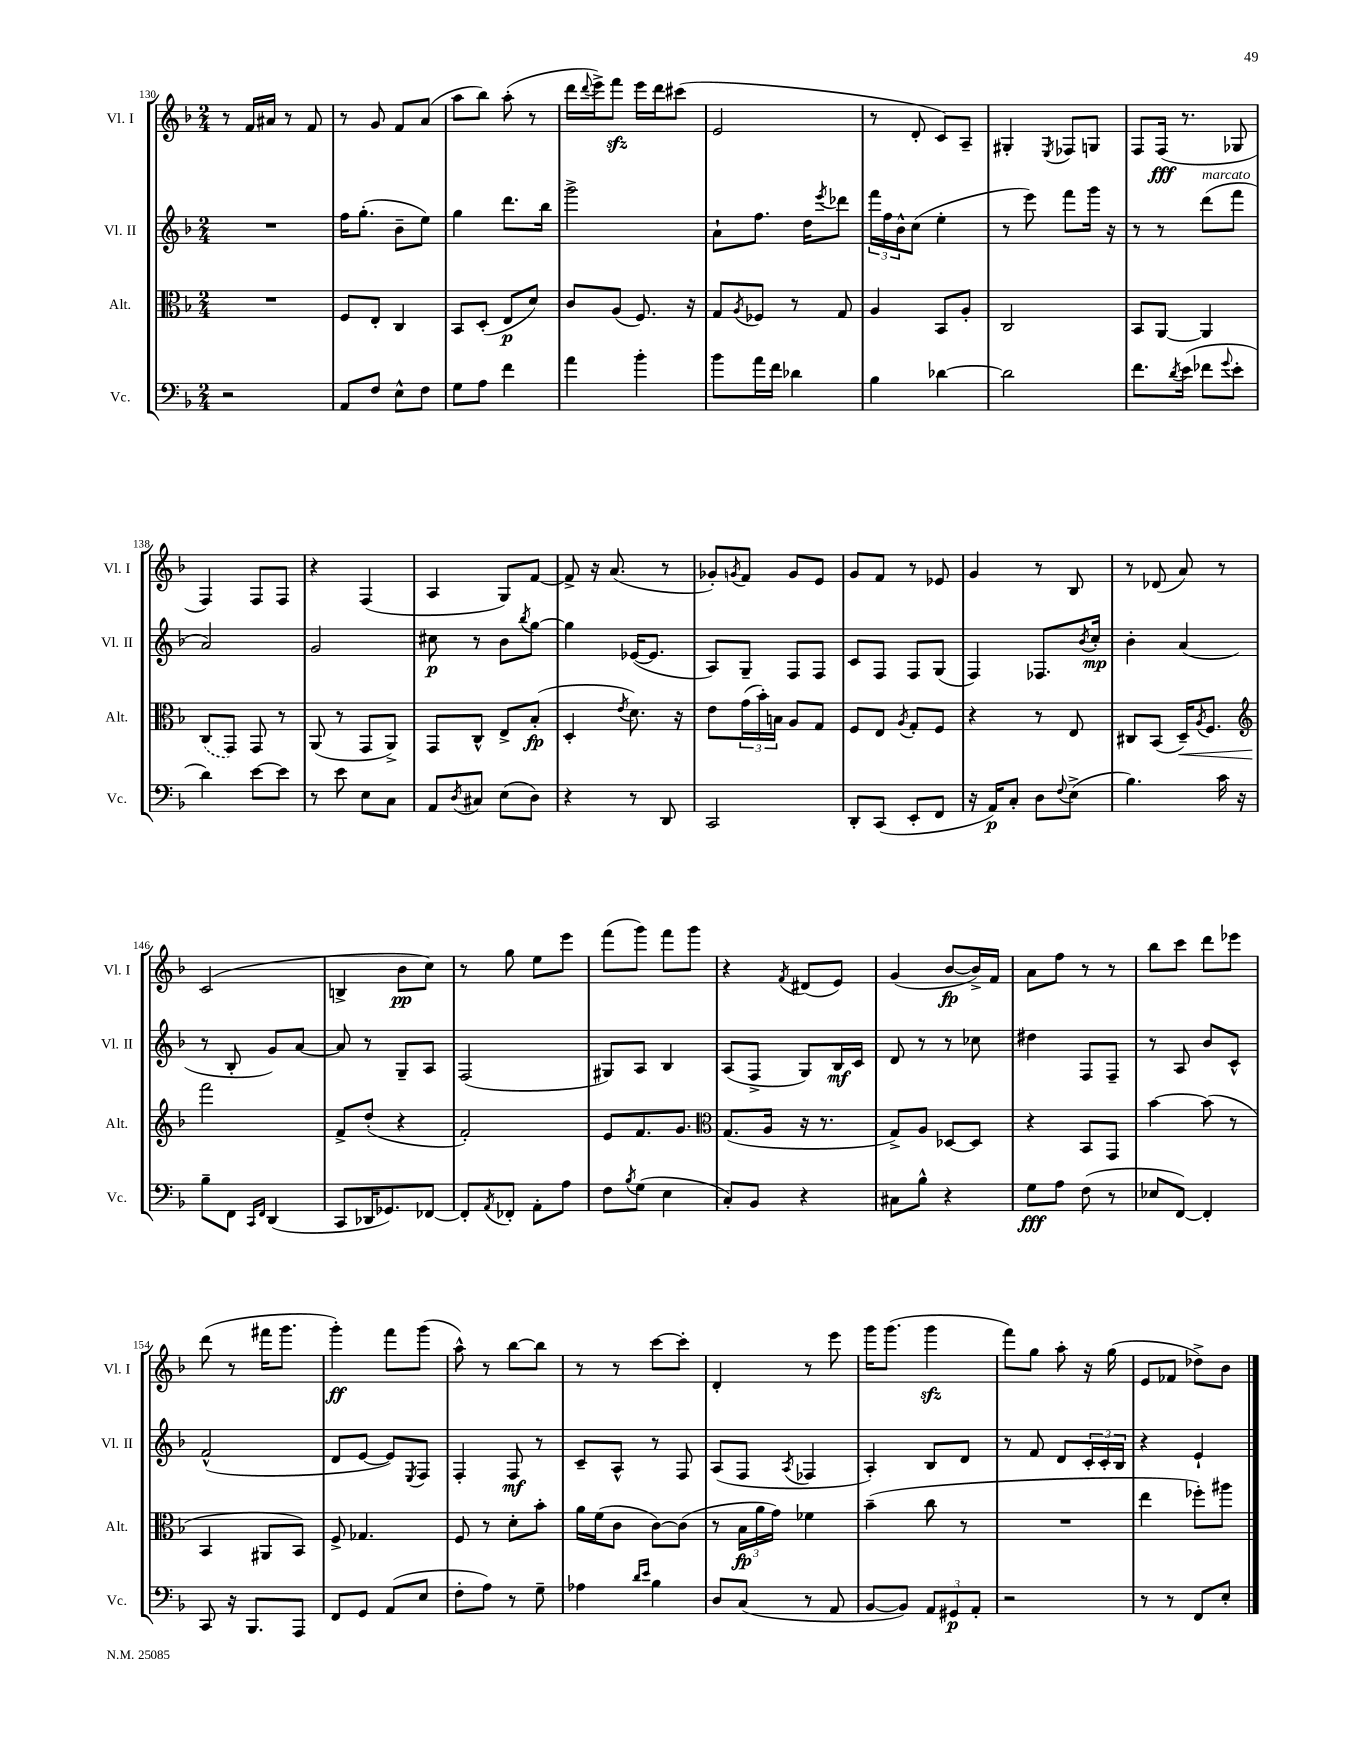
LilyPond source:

<<
\new StaffGroup <<
\new Staff = "s0" \with { instrumentName = "Vl. I" shortInstrumentName = "Vl. I" } {
    \clef treble \key f \major \numericTimeSignature \time 2/4
    r8 f'16 ais'16 r8 f'8 |
    r8 g'8 f'8 a'8( |
    a''8 bes''8) a''8-.( r8 |
    d'''16 \appoggiatura { d'''8 } e'''16->) f'''8\sfz e'''16 d'''16 cis'''8( |
    e'2 |
    r8 d'8-. c'8) a8-- |
    gis4-. \acciaccatura { e8 } fes8 g8 |
    f8 f16\fff( r8. ges8 |
    f4) f8 f8 |
    r4 f4( |
    a4 g8) f'8~ |
    f'8-> r16 a'8.( r8 |
    ges'8-.) \acciaccatura { g'8 } f'8 g'8 e'8 |
    g'8 f'8 r8 ees'8 |
    g'4 r8 bes8 |
    r8 des'8( a'8) r8 |
    c'2( |
    b4-> bes'8\pp c''8) |
    r8 g''8 e''8 e'''8 |
    f'''8( g'''8) f'''8 g'''8 |
    r4 \acciaccatura { f'8 } dis'8( e'8) |
    g'4( bes'8~\fp bes'16->) f'16 |
    a'8 f''8 r8 r8 |
    bes''8 c'''8 d'''8 ees'''8 |
    d'''8( r8 fis'''16 g'''8. |
    g'''4-.\ff) f'''8 g'''8( |
    a''8-^) r8 bes''8~ bes''8 |
    r8 r8 c'''8~ c'''8-. |
    d'4-. r8 e'''8 |
    g'''16 g'''8.( g'''4\sfz |
    f'''8) g''8 a''8-. r16 g''16( |
    e'8 fes'8 des''8->) bes'8 \bar "|." |
}
\new Staff = "s1" \with { instrumentName = "Vl. II" shortInstrumentName = "Vl. II" } {
    \clef treble \key f \major \numericTimeSignature \time 2/4
    R2 |
    f''16 g''8.-.( bes'8-- e''8) |
    g''4 d'''8. bes''16 |
    g'''2-> |
    a'8-! f''8. d''16 \acciaccatura { e'''8 } des'''8 |
    \tuplet 3/2 { f'''16 f''16 bes'16-^ } c''8( e''4-. |
    r8 e'''8) f'''8 g'''16 r16 |
    r8 r8 d'''8^\markup { \italic "marcato" }( f'''8 |
    a'2) |
    g'2 |
    cis''8\p r8 bes'8 \acciaccatura { bes''8 } g''8~ |
    g''4 ees'16~( ees'8. |
    a8) g8-- f8 f8 |
    c'8 f8 f8 g8( |
    f4) fes8. \acciaccatura { bes'8 } c''16-.\mp |
    bes'4-. a'4( |
    r8 bes8-. g'8) a'8~ |
    a'8 r8 g8-- a8 |
    f2( |
    gis8) a8 bes4 |
    a8( f8-> g8) bes16\mf c'16 |
    d'8 r8 r8 ces''8 |
    dis''4 f8 f8-- |
    r8 a8 bes'8 c'8-^ |
    f'2-^( |
    d'8 e'8~ e'8) \acciaccatura { e8 } f8 |
    f4-. f8\mf r8 |
    c'8-- a8-^ r8 f8 |
    a8( f8 \acciaccatura { a8 } fes4 |
    a4-.) bes8 d'8 |
    r8 f'8 d'8 \tuplet 3/2 { c'16-. c'16-. bes16 } |
    r4 e'4-! \bar "|." |
}
\new Staff = "s2" \with { instrumentName = "Alt." shortInstrumentName = "Alt." } {
    \clef alto \key f \major \numericTimeSignature \time 2/4
    R2 |
    f8 e8-. c4 |
    bes,8 d8-.( e8\p d'8) |
    c'8 a8( f8.) r16 |
    g8 \acciaccatura { a8 } fes8 r8 g8 |
    a4 bes,8 a8-. |
    c2 |
    bes,8 a,8~ a,4 |
    \once \slurDashed c8( g,8) g,8 r8 |
    a,8( r8 g,8 a,8->) |
    g,8 c8-^ e8-> bes8-.\fp( |
    d4-. \acciaccatura { e'8 } d'8.) r16 |
    e'8 \tuplet 3/2 { g'16( bes'16-.) b16 } a8 g8 |
    f8 e8 \acciaccatura { a8 } g8-. f8 |
    r4 r8 e8 |
    cis8 bes,8( d16--\<) \acciaccatura { a8 } f8. |
    \clef treble f'''2\! |
    f'8-> d''8-.( r4 |
    f'2-.) |
    e'8 f'8. g'8. |
    \clef alto g8.( a16 r16 r8. |
    g8->) a8 des8~ des8 |
    r4 bes,8 g,8 |
    bes'4~ bes'8( r8 |
    bes,4 ais,8 bes,8) |
    f8-> ges4. |
    f8 r8 d'8-. bes'8-. |
    a'16 f'16( c'8 c'8~) c'8( |
    r8 \tuplet 3/2 { bes16\fp a'16 g'16) } fes'4 |
    bes'4--( c''8 r8 |
    R2 |
    e''4 fes''8-.) ais''8 \bar "|." |
}
\new Staff = "s3" \with { instrumentName = "Vc." shortInstrumentName = "Vc." } {
    \clef bass \key f \major \numericTimeSignature \time 2/4
    r2 |
    a,8 f8 e8-^ f8 |
    g8 a8 f'4 |
    a'4 bes'4-. |
    bes'8 a'16 f'16 des'4 |
    bes4 des'4~ |
    des'2 |
    f'8. \acciaccatura { d'8 } e'16( fes'8 \appoggiatura { g'8 } e'8-. |
    d'4) e'8~ e'8 |
    r8 e'8 e8 c8 |
    a,8 \acciaccatura { d8 } cis8 e8( d8) |
    r4 r8 d,8 |
    c,2 |
    d,8-. c,8( e,8-. f,8 |
    r16 a,16\p) c8-. d8 \appoggiatura { f8 } e8->( |
    bes4.) c'16 r16 |
    bes8-- f,8 \grace { c,16 f,16 } d,4( |
    c,8 des,16 ges,8.) fes,8~ |
    fes,8-. \acciaccatura { a,8 } fes,8-. a,8-. a8 |
    f8 \acciaccatura { bes8 } g8( e4 |
    c8-.) bes,8 r4 |
    cis8 bes8-^ r4 |
    g8\fff a8 f8( r8 |
    ees8 f,8~) f,4-. |
    c,8 r16 bes,,8. a,,8 |
    f,8 g,8 a,8( e8 |
    f8-. a8) r8 g8-- |
    aes4 \grace { d'16 e'16 } bes4 |
    d8 c8( r8 a,8 |
    bes,8~ bes,8) \tuplet 3/2 { a,8 gis,8\p a,8-. } |
    r2 |
    r8 r8 f,8 e8-. \bar "|." |
}
>>
>>
\layout { \context { \Score currentBarNumber = #130 } }
